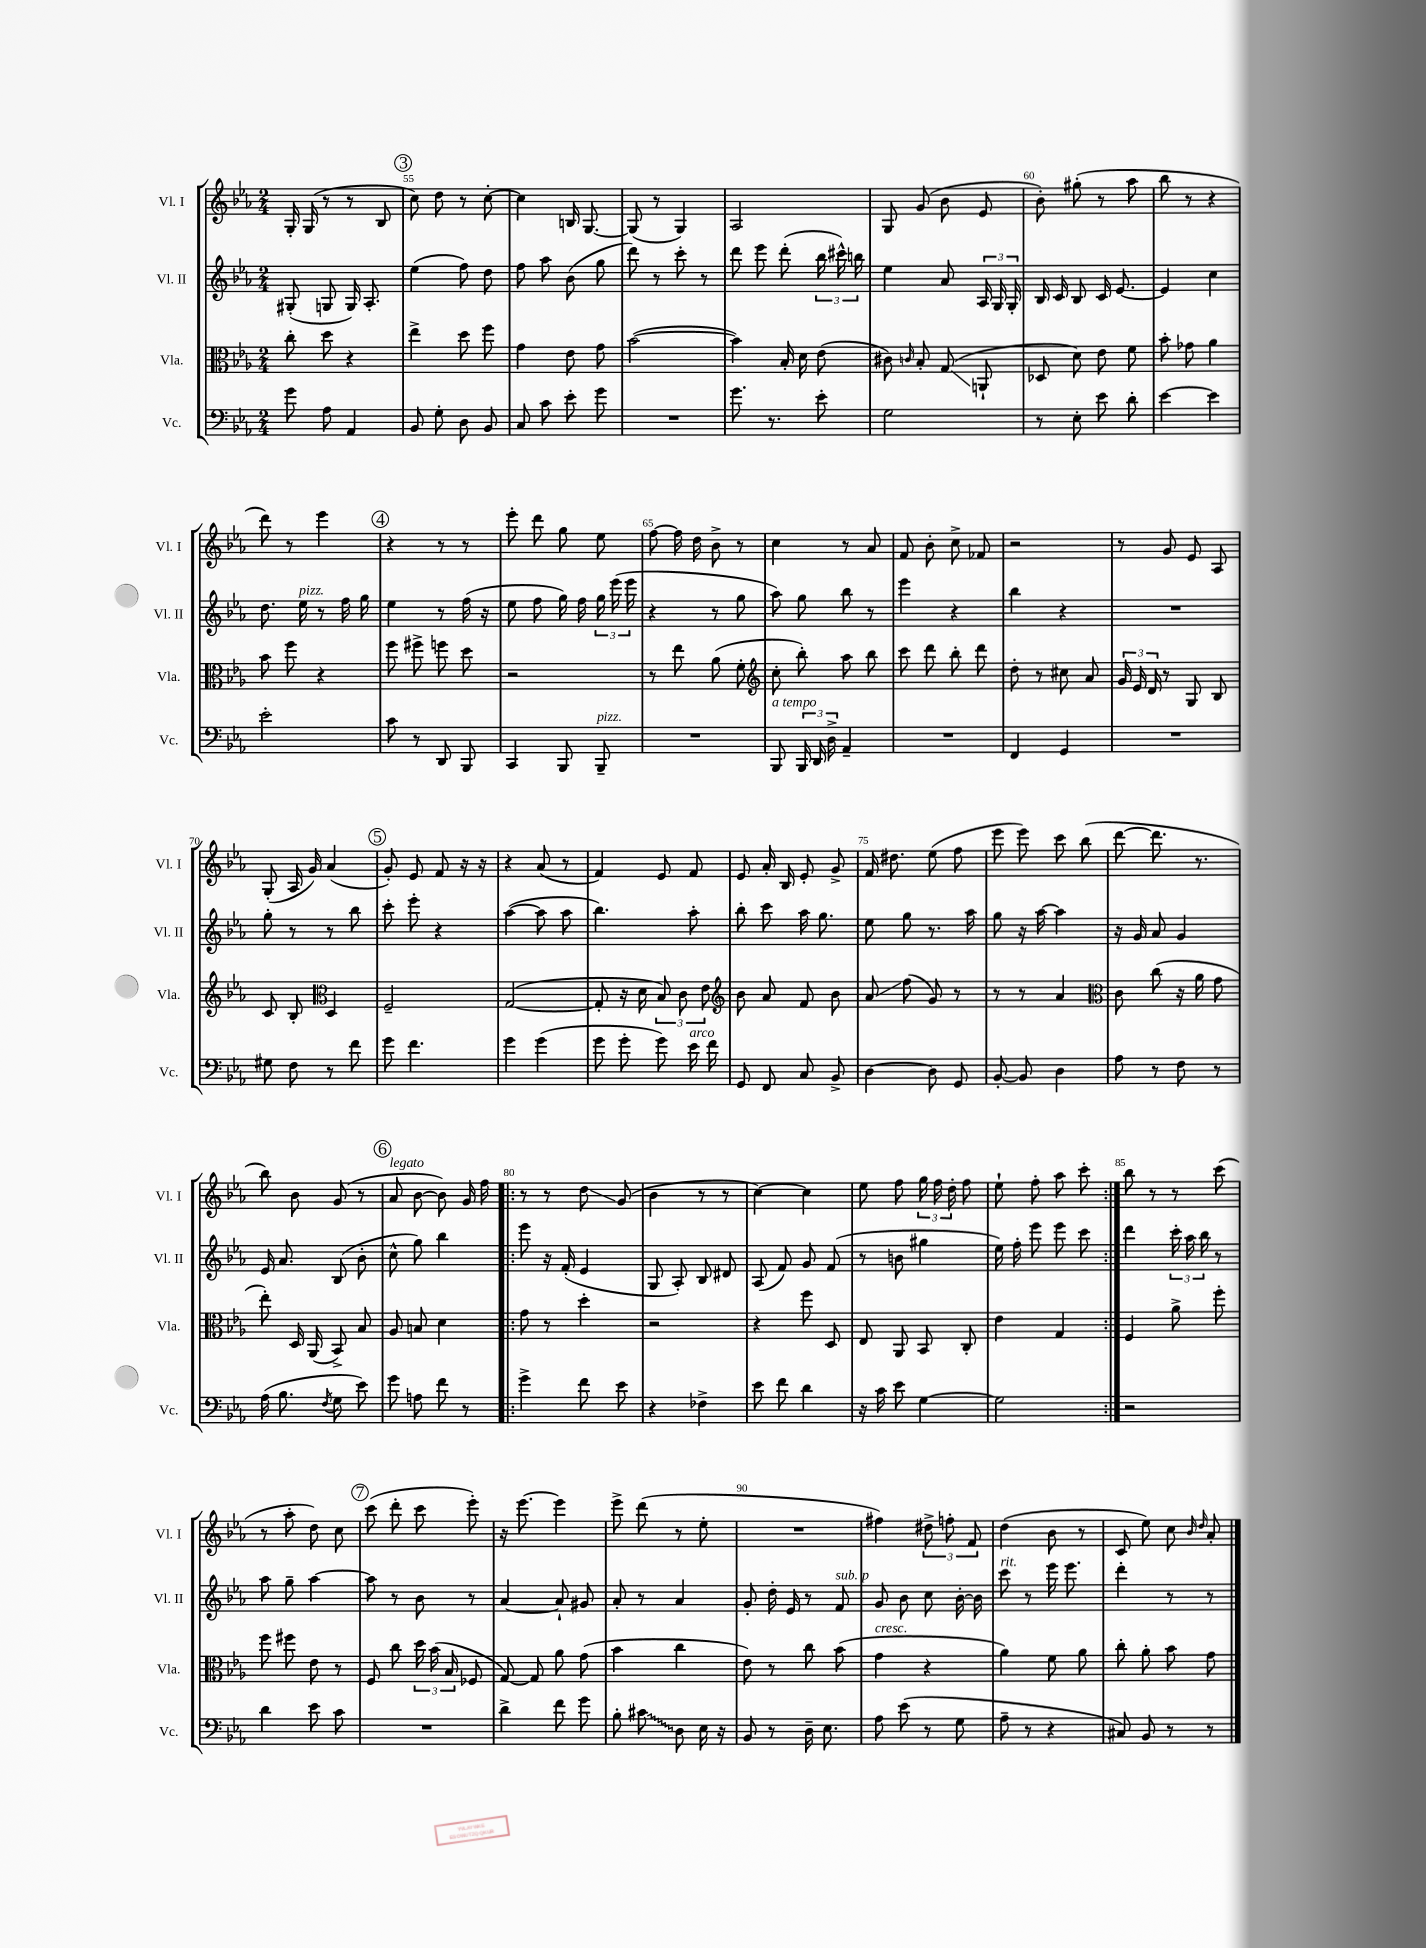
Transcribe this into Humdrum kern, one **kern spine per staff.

**kern	**kern	**kern	**kern
*staff4	*staff3	*staff2	*staff1
*clefF4	*clefC3	*clefG2	*clefG2
*k[b-e-a-]	*k[b-e-a-]	*k[b-e-a-]	*k[b-e-a-]
*M2/4	*M2/4	*M2/4	*M2/4
8g\	8cc'\	(8G#'/	16G'/
.	.	.	(16G/
8A-\	8dd\	8G/	8r
4AA-/	4r	16G/)	8r
.	.	8.A-'/	.
.	.	.	8B-/
=	=	=	=
8BB-/	4ee-^\	(4ee-\	8cc\)
8G'\	.	.	8dd\
8D\	8dd\	8ff\)	8r
8BB-/	8ff\	8dd\	[8cc'\
=	=	=	=
8C/	4g\	8ff\	4cc\]
8c\	.	8aa-\	.
8e-'\	8e-\	(8b-\	16B/
.	.	.	[8.G/
8g\	8g\	8gg\	.
=	=	=	=
2r	([2b-\	8ddd\)	(8G/]
.	.	8r	8r
.	.	8ccc'\	4G/)
.	.	8r	.
=	=	=	=
8.g\	4b-\])	8ddd\	2A-/
.	.	8eee-\	.
8.r	.	.	.
.	16B-'/	(8ddd'\	.
.	16d\	.	.
8e-'\	(8e-\	24bb-\	.
.	.	24ccc#^^\)	.
.	.	24bb\	.
=	=	=	=
2G\	8c#\)	4ee-\	8G/
.	16qqc/	.	.
.	8B-'/	.	(8g/
.	(8G/	8a-/	8b-\
.	8AA`/	24A-/	8e-/
.	.	24G/	.
.	.	24G'/	.
=	=	=	=
8r	8D-/	16B-/	8b-'\)
.	.	16c/	.
8E-'\	8d\)	8B-/	(8gg#'\
8e-\	8e-\	16c/	8r
.	.	[8.e-/	.
8d'\	8f\	.	8aa-\
=	=	=	=
[4e-\	8b-'\	4e-/]	8bb-\
.	8g-\	.	8r
4e-\]	4a-\	4cc\	4r
=	=	=	=
2e-'\	8b-\	8.dd\	8ddd\)
.	8ff\	.	8r
.	.	16ee-\	.
.	4r	8r	4eee-\
.	.	16ff\	.
.	.	16gg\	.
=	=	=	=
8c\	8ff\	4ee-\	4r
8r	8ff#^\	.	.
8DD/	8ff\	8r	8r
8BBB-/	8dd\	(16ff\	8r
.	.	16r	.
=	=	=	=
4CC/	2r	8ee-\	8eee-'\
.	.	8ff\	8ddd\
8BBB-/	.	16gg\)	8gg\
.	.	16ff\	.
8BBB-~/	.	24gg\	8ee-\
.	.	(24eee-\	.
.	.	24eee-\	.
=	=	=	=
2r	8r	4r	[8ff\
.	8ee-\	.	16ff\]
.	.	.	16dd\
.	(8a-\	8r	8b-^\
.	8f'\	8gg\	8r
=	=	=	=
*	*clefG2	*	*
8BBB-/	8cc'\	8aa-\)	4cc\
24BBB-/	8bb-'\)	8gg\	.
24DD/	.	.	.
24D^\	.	.	.
4AA-~/	8aa-\	8bb-\	8r
.	8bb-\	8r	8a-/
=	=	=	=
2r	8ccc\	4eee-\	8f/
.	8ddd\	.	8b-'\
.	8bb-'\	4r	8cc^\
.	8ddd\	.	8f-/
=	=	=	=
4FF/	8dd'\	4bb-\	2r
.	8r	.	.
4GG/	8cc#\	4r	.
.	8a-/	.	.
=	=	=	=
2r	24g/	2r	8r
.	24e-/	.	.
.	24d/	.	.
.	8r	.	8g/
.	8G/	.	8e-/
.	8B-/	.	8A-/
=	=	=	=
8G#\	8c/	8gg'\	(8G'/
8F\	8B-'/	8r	16A-/
.	.	.	16g/)
*	*clefC3	*	*
8r	4D/	8r	(4a-/
8f\	.	8bb-\	.
=	=	=	=
8g\	2F~/	8ccc'\	8g'/)
4.f\	.	8eee-'\	8e-/
.	.	4r	8f/
.	.	.	16r
.	.	.	16r
=	=	=	=
4g\	([2G/	([4aa-\	4r
(4g\	.	8aa-\]	(8a-/
.	.	8aa-\	8r
=	=	=	=
8g\	8G'/]	4.bb-\)	4f/)
8g'\	16r	.	.
.	16d\	.	.
8g\)	12B-/)	.	8e-/
.	12c\	.	.
16e-\	.	8aa-'\	8f/
.	12e-\	.	.
16f\	.	.	.
=	=	=	=
*	*clefG2	*	*
8GG/	8b-\	8bb-'\	8e-/
8FF/	8a-/	8ccc\	16a-'/
.	.	.	16B-/
8C/	8f/	16aa-\	8e-'/
.	.	8.gg\	.
8BB-^/	8b-\	.	8g^/
=	=	=	=
[4D\	8a-/	8ee-\	16f/
.	.	.	8.dd#\
.	(8ff\	8gg\	.
8D\]	8g/)	8.r	(8ee-\
8GG/	8r	.	8ff\
.	.	16aa-\	.
=	=	=	=
[8BB-'/	8r	8gg\	8eee-\
8BB-/]	8r	16r	8eee-\)
.	.	[16aa-\	.
4D\	4a-/	4aa-\]	8ccc\
.	.	.	(8bb-\
=	=	=	=
*	*clefC3	*	*
8A-\	8c\	16r	[8ddd\
.	.	16g/	.
8r	(8cc\	8a-/	8.ddd\]
8F\	16r	4g/	.
.	16a-\	.	8.r
8r	8g\	.	.
=	=	=	=
(16A-\	8ee-'\)	16e-/	8bb-\)
8.B-\	.	8.a-/	.
.	16D/	.	8b-\
.	(16AA-/	.	.
8qF/	.	.	.
8G\	8BB-^/)	(8B-/	(8g/
8e-\)	8B-/	8b-'\	8r
=	=	=	=
8g\	8A-/	8cc^^\	8a-/
8A\	8B/	8gg\)	[8b-\
8f\	4d\	4bb-\	8b-\])
8r	.	.	16g/
.	.	.	16ff\
=!|:	=!|:	=!|:	=!|:
4g^\	8g\	8eee-\	8r
.	8r	16r	8r
.	.	(16f'/	.
8f\	4dd'\	4e-/	8dd\
8e-\	.	.	(8g/
=	=	=	=
4r	2r	8G/	4b-\
.	.	8A-'/)	.
4F-^\	.	8B-/	8r
.	.	8d#/	8r
=	=	=	=
8e-\	4r	(8A-/	[4cc\)
8f\	.	8f/)	.
4d\	8ff\	8g/	4cc\]
.	8D/	(8f/	.
=	=	=	=
16r	8E-/	8r	8ee-\
16c\	.	.	.
8e-\	8AA-/	8b\	8ff\
[4G\	8BB-/	4gg#\	24gg\
.	.	.	24ff\
.	.	.	24dd'\
.	8C'/	.	8ff\
=	=	=	=
2G\]	4e-\	16ee-\)	8ee-`\
.	.	16ff'\	.
.	.	8eee-\	8ff'\
.	4G/	8eee-\	8aa-\
.	.	8ccc\	8ccc'\
=:|!	=:|!	=:|!	=:|!
2r	4F/	4ddd\	8bb-\
.	.	.	8r
.	8a-^\	24ccc'\	8r
.	.	24aa-\	.
.	.	24bb-\	.
.	8ff'\	8r	(8ccc\
=	=	=	=
4d\	8ff\	8aa-\	8r
.	8ff#\	8gg~\	8aa-'\
8e-\	8e-\	[4aa-\	8dd\)
8c\	8r	.	8cc\
=	=	=	=
2r	8F/	8aa-\]	(8ccc\
.	8cc\	8r	8ddd'\
.	24dd\	8b-\	8ccc\
.	(24b-\	.	.
.	24B-/	.	.
.	8F-/	8r	8eee-'\)
=	=	=	=
4d^\	[8G/)	[4a-/	16r
.	.	.	[8.eee-\
.	8G/]	.	.
8f\	8a-\	8a-`/]	4eee-\]
8g\	(8g\	8g#/	.
=	=	=	=
8B-'\	4b-\	8a-'/	8eee-^\
8c#\	.	8r	(8ddd\
8D\	4cc\	4a-/	8r
16E-\	.	.	8ee-'\
16r	.	.	.
=	=	=	=
8BB-/	8e-\)	8g'/	2r
8r	8r	16dd'\	.
.	.	16e-/	.
16D~\	8cc\	8r	.
8.E-\	.	.	.
.	(8b-\	8f/	.
=	=	=	=
8A-\	4g\	8g/	4ff#\)
(8e-\	.	8b-\	.
8r	4r	8cc\	12dd#^\
.	.	.	12ff'\
8G\	.	[16b-'\	.
.	.	.	12f/
.	.	16b-\]	.
=	=	=	=
8A-~\	4a-\)	8ccc\	(4dd\
8r	.	8r	.
4r	8f\	16eee-\	8b-\
.	.	8.eee-\	.
.	8a-\	.	8r
=	=	=	=
8C#/)	8cc'\	4ddd'\	8c/
8BB-/	8a-'\	.	8ee-\)
8r	8b-\	8r	8cc\
.	.	.	16qqb-/
.	.	.	16qqdd/
8r	8g\	8r	8a-'/
==	==	==	==
*-	*-	*-	*-
